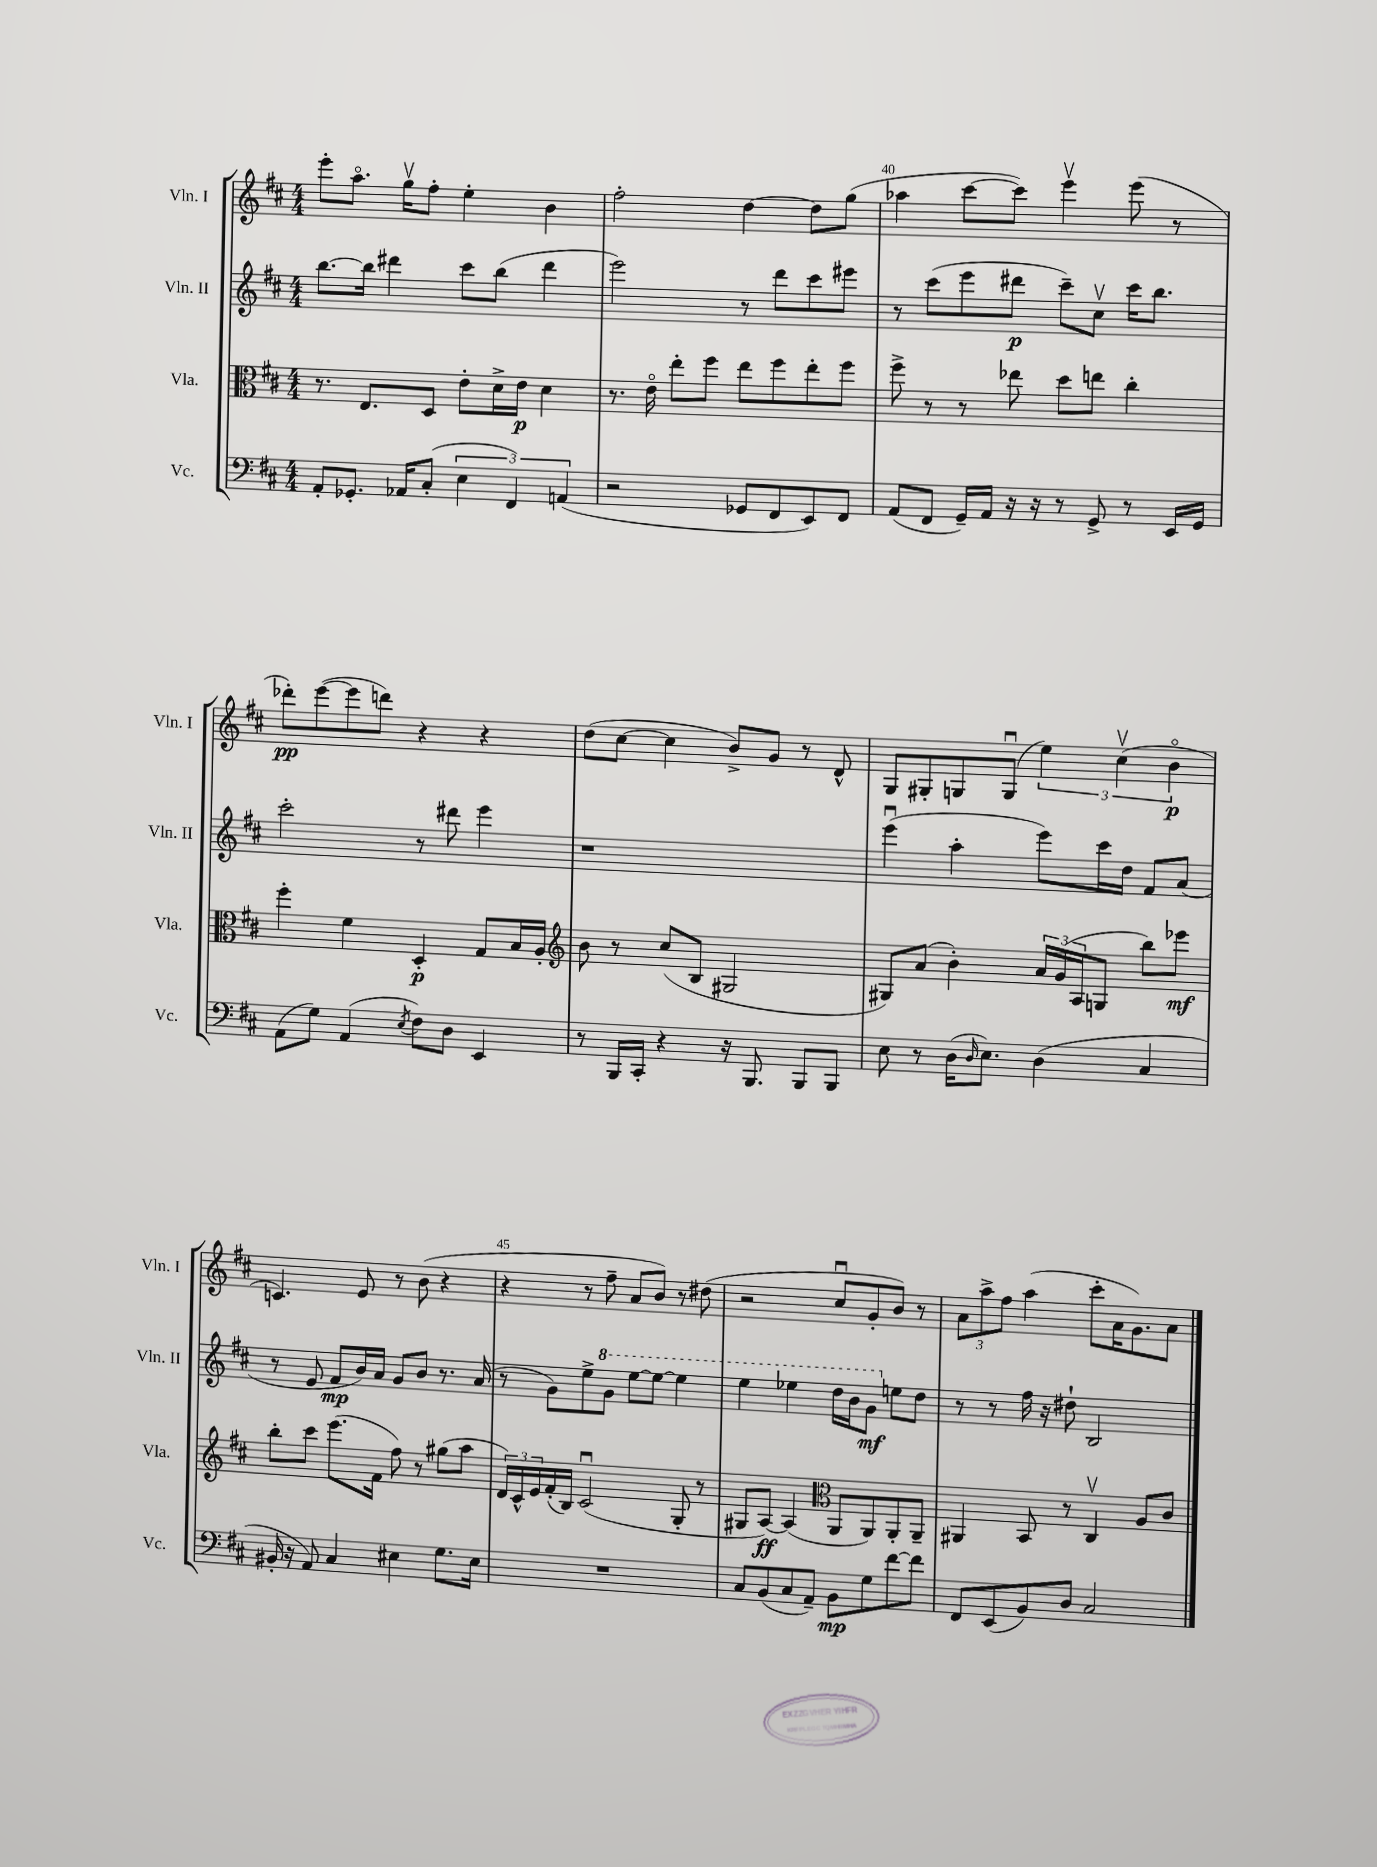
<<
\new StaffGroup <<
\new Staff = "s0" \with { instrumentName = "Vln. I" shortInstrumentName = "Vln. I" } {
    \clef treble \key d \major \numericTimeSignature \time 4/4
    e'''8-. a''8.\flageolet g''16\upbow fis''8-. e''4-. b'4 |
    fis''2-. d''4~ d''8 g''8( |
    aes''4 cis'''8~ cis'''8) e'''4\upbow e'''8( r8 |
    des'''8-.\pp) e'''8~( e'''8 d'''8) r4 r4 |
    d''8( cis''8~ cis''4 b'8->) g'8 r8 d'8-^ |
    g8 gis8-. g8 g8\downbow( \tuplet 3/2 { e''4) cis''4\upbow( b'4\flageolet\p } |
    c'4.) e'8 r8 b'8( r4 |
    r4 r8 fis''8-- a'8 b'8) r8 dis''8( |
    r2 cis''8\downbow g'8-. b'8) r8 |
    \tuplet 3/2 { a'8 a''8-> fis''8 } a''4( cis'''8-. a'16 g'8.) a'8 \bar "|." |
}
\new Staff = "s1" \with { instrumentName = "Vln. II" shortInstrumentName = "Vln. II" } {
    \clef treble \key d \major \numericTimeSignature \time 4/4
    b''8.~ b''16 dis'''4 cis'''8 b''8( dis'''4 |
    e'''2) r8 d'''8 cis'''8 eis'''8 |
    r8 cis'''8( e'''8 dis'''8\p cis'''8--) cis''8\upbow cis'''16 b''8. |
    cis'''2-. r8 dis'''8 e'''4 |
    r1 |
    e'''4\downbow( a''4-. e'''8) cis'''16 d''16 fis'8 a'8( |
    r8 e'8 fis'8\mp b'16) a'16 g'8 b'8 r8. a'16( |
    r8 g'8) e''8-> \ottava #1 g''8 e'''8~ e'''8~ e'''4 |
    e'''4 ees'''4 d'''16 b''16 g''8\mf \ottava #0 e''!8 d''8 |
    r8 r8 fis''16 r16 dis''8-! b2 \bar "|." |
}
\new Staff = "s2" \with { instrumentName = "Vla." shortInstrumentName = "Vla." } {
    \clef alto \key d \major \numericTimeSignature \time 4/4
    r8. e8. d8 e'8-. d'16-> e'16\p d'4 |
    r8. e'16\flageolet e''8-. fis''8 e''8 fis''8 e''8-. fis''8 |
    fis''8-> r8 r8 ees''8 d''8 e''8 cis''4-. |
    fis''4-. fis'4 d4-.\p g8 b16 a16-. |
    \clef treble b'8 r8 cis''8( b8 gis2 |
    gis8) a'8( b'4-.) \tuplet 3/2 { a'16 g'16( a16 } g8 b''8) ees'''8\mf |
    b''8-. cis'''8 e'''8.( fis'16 fis''8) r8 gis''8( a''8 |
    \tuplet 3/2 { d'16) cis'16-^ e'16 } fis'16-.( b16) cis'2\downbow( g8-. r8 |
    gis8 a8~\ff) a4( \clef alto a,8 a,8) a,8-. a,8-- |
    ais,4 b,8 r8 cis4\upbow a8 cis'8 \bar "|." |
}
\new Staff = "s3" \with { instrumentName = "Vc." shortInstrumentName = "Vc." } {
    \clef bass \key d \major \numericTimeSignature \time 4/4
    a,8-. ges,8.-. aes,16 cis8-.( \tuplet 3/2 { e4 fis,4) a,4( } |
    r2 ges,8 fis,8 e,8) fis,8 |
    a,8( fis,8 g,16--) a,16 r16 r16 r8 g,8-> r8 e,16 g,16 |
    a,8( g8) a,4( \acciaccatura { e8 } fis8) d8 e,4 |
    r8 b,,16 cis,16-. r4 r16 b,,8. b,,8 b,,8 |
    e8 r8 d16( \grace { d16 } e8.) d4( cis4 |
    bis,16-. r16 a,8) cis4 eis4 g8. eis16 |
    R1 |
    cis8 b,8( cis8 a,8--) b,8\mp g8 fis'8~ fis'8 |
    fis,8 e,8( b,8) d8 cis2 \bar "|." |
}
>>
>>
\layout { \context { \Score currentBarNumber = #38 \override BarNumber.break-visibility = ##(#f #t #t) barNumberVisibility = #(every-nth-bar-number-visible 5) } }
